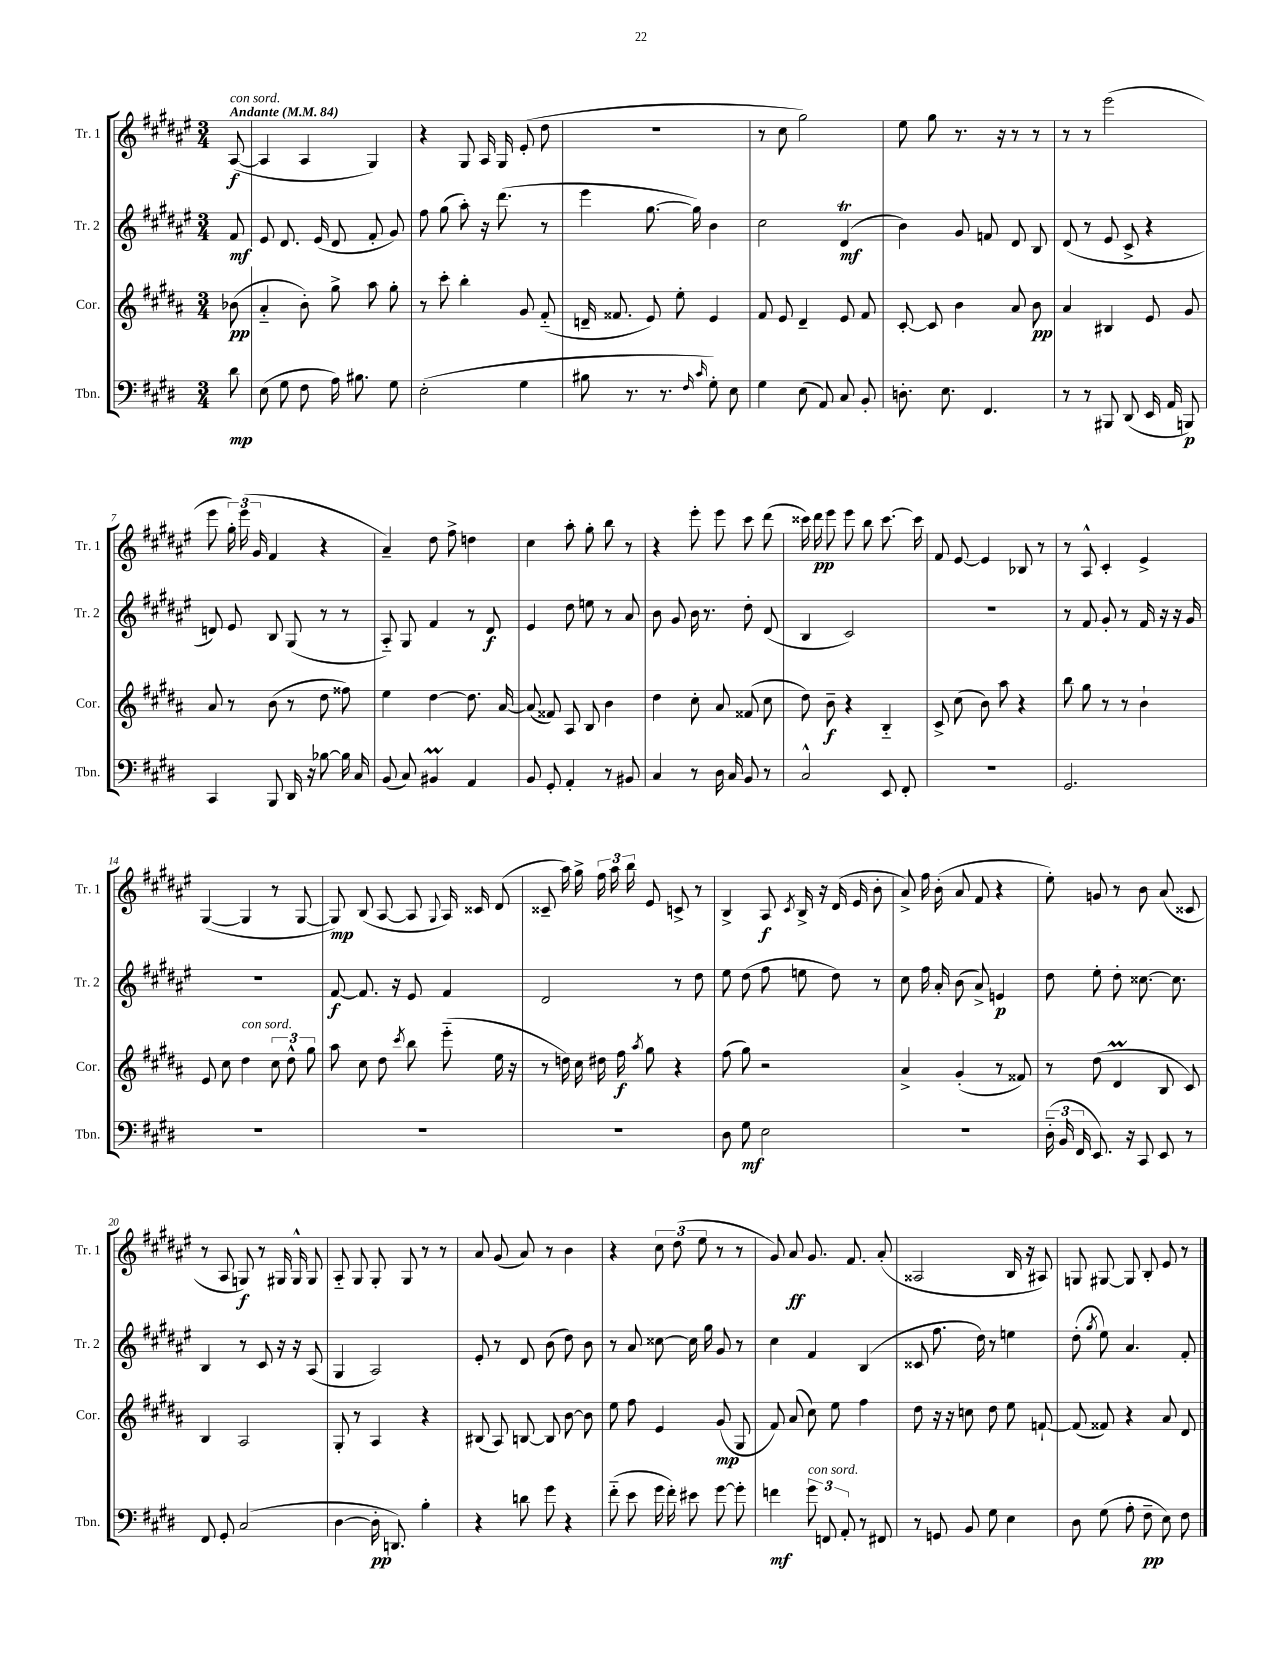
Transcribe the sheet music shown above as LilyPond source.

<<
\new StaffGroup <<
\new Staff = "s0" \with { instrumentName = "Tr. 1" shortInstrumentName = "Tr. 1" } {
    \clef treble \key fis \major \numericTimeSignature \time 3/4 \partial 8 \tempo "Andante" 4 = 84
    \autoBeamOff ais8~\f^\markup { \italic "con sord." }( |
    ais4 ais4 gis4) |
    r4 gis8 ais16 gis16 eis'8-.( dis''8 |
    R2. |
    r8 cis''8 gis''2) |
    eis''8 gis''8 r8. r16 r8 r8 |
    r8 r8 eis'''2( |
    eis'''8 \tuplet 3/2 { gis''16-.) eis'''16( gis'16 } fis'4 r4 |
    ais'4--) dis''8 fis''8-> d''4 |
    cis''4 ais''8-. gis''8-. b''8 r8 |
    r4 eis'''8-. eis'''8 cis'''8 dis'''8( |
    cisis'''16) dis'''16\pp eis'''8 eis'''8 b''8 cisis'''8.~ cisis'''16 |
    fis'8 eis'8~ eis'4 bes8 r8 |
    r8 ais8-^ cis'4-. eis'4-> |
    gis4~( gis4 r8 gis8~ |
    gis8\mp) b8( ais8~ ais8 \appoggiatura { gis8 } ais16) cisis'16 dis'8( |
    cisis'8-- ais''16) gis''16-> \tuplet 3/2 { fis''16 ais''16 b''16 } eis'8 c'8-> r8 |
    b4-> ais8\f \acciaccatura { cis'8 } b16-> r16 dis'16( eis'16 b'8-. |
    ais'8->) fis''16 b'16-.( ais'8 fis'8 r4 |
    eis''8-.) g'8 r8 b'8 ais'8( cisis'8 |
    r8 ais8 g8\f) r8 gis16 gis16-^ gis8 |
    ais8-_ gis8 gis8-. gis8 r8 r8 |
    ais'8 gis'8( ais'8) r8 b'4 |
    r4 \tuplet 3/2 { cis''8 dis''8( eis''8 } r8 r8 |
    gis'8) ais'8\ff gis'8. fis'8. ais'8-.( |
    aisis2 b16 r16 ais8) |
    g8 gis8~ gis8 b8-. eis'8 r8 \bar "|." |
}
\new Staff = "s1" \with { instrumentName = "Tr. 2" shortInstrumentName = "Tr. 2" } {
    \clef treble \key fis \major \numericTimeSignature \time 3/4 \partial 8
    \autoBeamOff fis'8\mf |
    eis'8 dis'8. eis'16( dis'8 fis'8-. gis'8) |
    fis''8 gis''8( ais''8-.) r16 dis'''8.( r8 |
    eis'''4 gis''8.~ gis''16) b'4 |
    cis''2 dis'4\trill\mf( |
    b'4) gis'8 f'8 dis'8 b8 |
    dis'8( r8 eis'8 cis'8-> r4 |
    d'8) eis'8 b8 gis8( r8 r8 |
    ais8-_) gis8 fis'4 r8 dis'8\f |
    eis'4 dis''8 e''8 r8 ais'8 |
    b'8 gis'8 b'16 r8. dis''8-. dis'8( |
    b4 cis'2) |
    R2. |
    r8 fis'8 gis'8-. r8 fis'16 r16 r16 gis'16 |
    R2. |
    fis'8~\f fis'8. r16 eis'8 fis'4 |
    dis'2 r8 dis''8 |
    eis''8 dis''8( fis''8 e''8 dis''8) r8 |
    cis''8 fis''16 ais'16-. b'8( ais'8->) e'4\p |
    dis''8 eis''8-. dis''8-. cisis''8.~ cisis''8. |
    b4 r8 cis'8 r16 r16 ais8( |
    gis4 ais2) |
    eis'8-. r8 dis'8 b'8( dis''8) b'8 |
    r8 ais'8 cisis''8~ cisis''16 gis''16 gis'8 r8 |
    cis''4 fis'4 b4( |
    cisis'8 fis''8. dis''16) r8 e''4 |
    dis''8-.( \acciaccatura { gis''8 } eis''8) ais'4. fis'8-. \bar "|." |
}
\new Staff = "s2" \with { instrumentName = "Cor." shortInstrumentName = "Cor." } {
    \clef treble \key b \major \numericTimeSignature \time 3/4 \partial 8
    \autoBeamOff bes'8\pp( |
    ais'4-_ b'8-.) gis''8-> ais''8 gis''8-. |
    r8 cis'''8-. b''4-. gis'8 fis'8-_( |
    d'16-- fisis'8. e'8) e''8-. e'4 |
    fis'8 e'8 dis'4-- e'8 fis'8 |
    cis'8~-. cis'8 b'4 ais'8 b'8\pp |
    ais'4 bis4 e'8 gis'8 |
    ais'8 r8 b'8( r8 dis''8 fisis''8) |
    e''4 dis''4~ dis''8. ais'16~ |
    ais'8( fisis'8) ais8 b8 b'4 |
    dis''4 cis''8-. ais'8 fisis'8( cis''8 |
    dis''8) b'8--\f r4 b4-_ |
    cis'8-> cis''8( b'8) ais''8 r4 |
    b''8 gis''8 r8 r8 b'4-! |
    e'8 cis''8 dis''4^\markup { \italic "con sord." } \tuplet 3/2 { cis''8 dis''8-^ gis''8 } |
    ais''8 cis''8 dis''8 \acciaccatura { cis'''8 } b''8 e'''8-_( e''16 r16 |
    r8 d''16) cis''16 dis''16 fis''16\f \acciaccatura { ais''8 } gis''8 r4 |
    fis''8( gis''8) r2 |
    ais'4-> gis'4-.( r8 fisis'8) |
    r8 dis''8( dis'4\prall b8 cis'8) |
    b4 ais2 |
    gis8-. r8 ais4 r4 |
    bis8( ais8) b8~ b8 b'8~ b'8 |
    e''8 fis''8 e'4 gis'8\mp( gis8 |
    fis'8) ais'8( cis''8) e''8 fis''4 |
    dis''8 r16 r16 c''8 dis''8 e''8 f'8~-! |
    f'8( fisis'8) r4 ais'8 dis'8 \bar "|." |
}
\new Staff = "s3" \with { instrumentName = "Tbn." shortInstrumentName = "Tbn." } {
    \clef bass \key e \major \numericTimeSignature \time 3/4 \partial 8
    \autoBeamOff dis'8\mp |
    e8( gis8 fis8 a16) bis8. gis8 |
    e2-.( gis4 |
    bis8 r8. r8. \grace { fis16 cis'16 } gis8-.) e8 |
    gis4 e8( a,8) cis8 b,8-. |
    d8.-. e8. fis,4. |
    r8 r8 bis,,8 dis,8( e,16 a,16 b,,8\p) |
    cis,4 b,,8 dis,16 r16 bes8~ bes16 cis16 |
    b,8( cis8) bis,4\prall a,4 |
    b,8 gis,8-. a,4-. r8 bis,8 |
    cis4 r8 dis16 cis16 b,8 r8 |
    cis2-^ e,8 fis,8-. |
    R2. |
    gis,2. |
    R2. |
    R2. |
    R2. |
    dis8 gis8\mf e2 |
    R2. |
    \tuplet 3/2 { dis16-_( b,16 fis,16 } e,8.) r16 cis,8 e,8 r8 |
    fis,8 gis,8-. cis2( |
    dis4~ dis16-.\pp d,8.) b4-. |
    r4 d'8 gis'8 r4 |
    fis'8-_( e'8 gis'16 fis'16-.) eis'8 gis'8~ gis'8-. |
    f'4\mf \tuplet 3/2 { gis'8^\markup { \italic "con sord." } f,8 a,8-. } r8 fis,8 |
    r8 g,8 b,8 gis8 e4 |
    dis8 gis8( a8-. fis8--\pp e8) fis8 \bar "|." |
}
>>
>>
